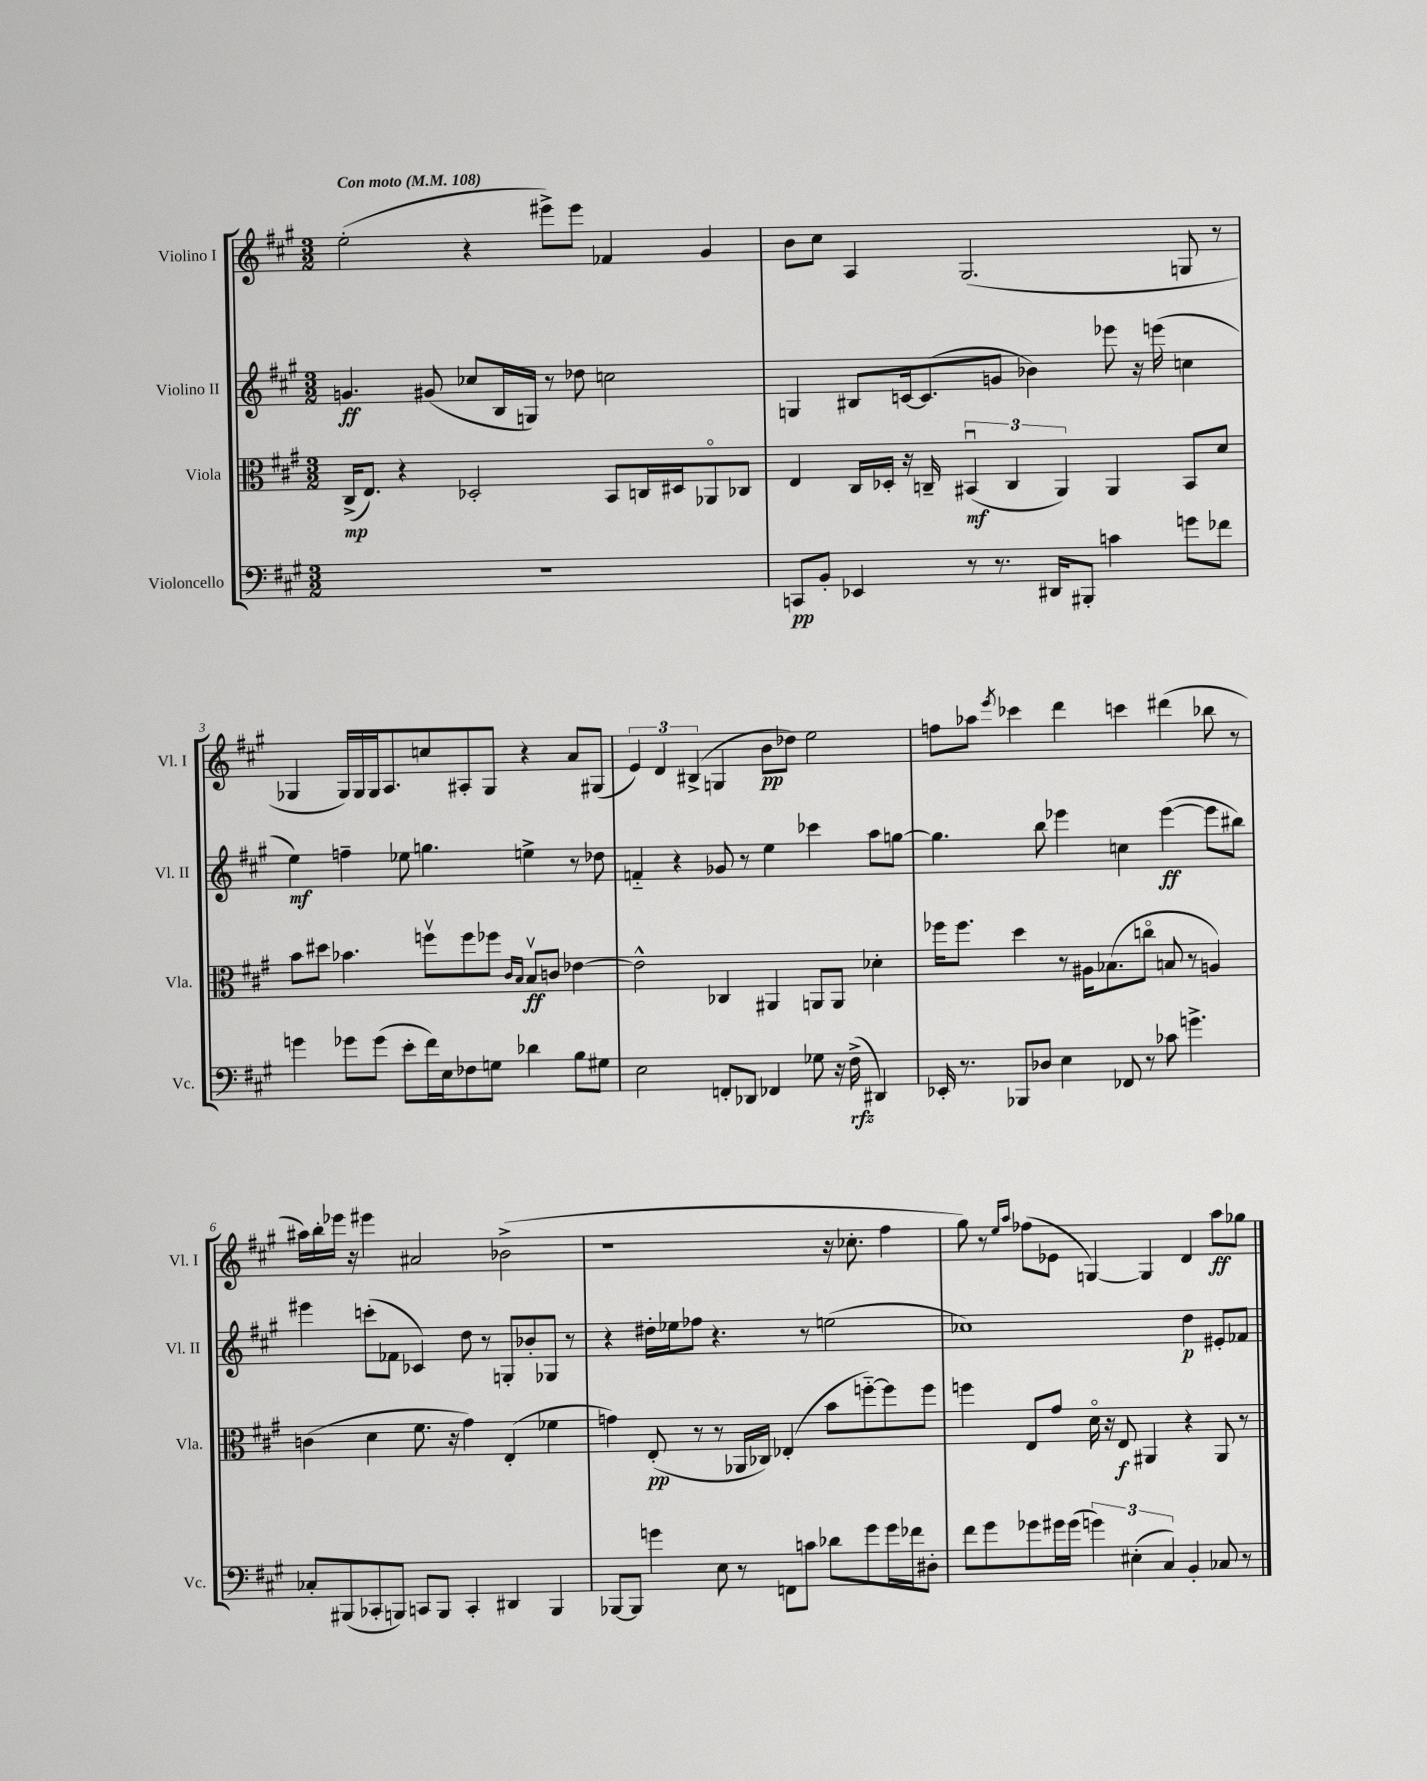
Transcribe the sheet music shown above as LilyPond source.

<<
\new StaffGroup <<
\new Staff = "s0" \with { instrumentName = "Violino I" shortInstrumentName = "Vl. I" } {
    \clef treble \key a \major \numericTimeSignature \time 3/2 \tempo "Con moto" 4 = 108
    e''2-.( r4 eis'''8->) eis'''8 fes'4 gis'4 |
    b'8 cis''8 a4 gis2.( g8 r8 |
    ges4 ges16) ges16 ges16 a8. c''8 ais8-. ges8 r4 a'8 gis8( |
    \tuplet 3/2 { e'4) d'4 bis4->( } g4 b'8\pp des''8) e''2 |
    f''8 aes''8 \acciaccatura { e'''8 } ces'''4 d'''4 c'''4 dis'''4( bes''8 r8 |
    ais''16) b''16-. ees'''16 r16 eis'''4 ais'2 bes'2->( |
    r1 r16 ces''8.-. fis''4 |
    gis''8) r8 \grace { e''16 a''16 } fes''8( ees'8 g4~) g4 d'4 a''8\ff ges''8 \bar "|." |
}
\new Staff = "s1" \with { instrumentName = "Violino II" shortInstrumentName = "Vl. II" } {
    \clef treble \key a \major \numericTimeSignature \time 3/2
    g'4.\ff gis'8( ces''8 b16 g16) r8 des''8 c''2 |
    g4 bis8 c'16~ c'8.( g'8 bes'4) ees'''8 r16 e'''16( c''4 |
    e''4\mf) f''4-- ees''8 g''4. e''4-> r8 des''8 |
    f'4-_ r4 ges'8 r8 e''4 ces'''4 a''8 g''8~ |
    g''4. b''8 ees'''4 c''4 ees'''4~\ff( ees'''8 bis''8) |
    eis'''4 c'''8-.( fes'8 ces'4) d''8 r8 g8-. bes'8-. ges8 r8 |
    r4 dis''16-. ees''16 fes''8 r4. r8 e''2( |
    ces''1) d''4\p eis'8-. fes'8 \bar "|." |
}
\new Staff = "s2" \with { instrumentName = "Viola" shortInstrumentName = "Vla." } {
    \clef alto \key a \major \numericTimeSignature \time 3/2
    cis16->\mp( e8.) r4 des2-. b,8 c16 dis16 aes,8\flageolet ces8 |
    e4 cis16 des16-. r16 c16-- \tuplet 3/2 { bis,4\downbow\mf( c4 a,4) } a,4 bis,8 d'8 |
    b'8 dis''8 bes'4. f''8\upbow f''8 fes''8 \grace { cis'16 b16 } b8\upbow\ff c'8 ees'4~ |
    ees'2-^ ces4 ais,4 a,8 a,8 des'4-. |
    fes''16 fes''8. d''4 r8 ais16 bes8.( c''8\flageolet b8 r8 a4) |
    c'4( d'4 fis'8. r16 gis'4) e4-.( fes'4 |
    g'4) e8-.\pp( r8 r8 aes,16 ces16) ees4-.( b'8 f''8~-_) f''8 f''8 |
    f''4 e8 gis'8 d'16\flageolet r16 e8\f ais,4 r4 ais,8 r8 \bar "|." |
}
\new Staff = "s3" \with { instrumentName = "Violoncello" shortInstrumentName = "Vc." } {
    \clef bass \key a \major \numericTimeSignature \time 3/2
    R1. |
    c,8\pp b,8-. ees,4 r8 r8. dis,16 bis,,8-. c'4 g'8 fes'8 |
    g'4 ges'8 ges'8( e'8-. fis'16) e16 fes8 g8 des'4 b8 gis8 |
    e2 f,8-. des,8 fes,4 ges8 r16 fis16->\rfz( dis,4) |
    ees,16-. r8. bes,,8 des8 e4 fes,8 r8 ces'8 g'4.-> |
    ces8-. bis,,8( ces,8-. b,,8) c,8 b,,8 c,4-. dis,4 b,,4 |
    bes,,8~ bes,,8 g'4 e8 r8 f,8 c'8 des'8 g'8 g'16 fes'16 dis8-. |
    fis'8 gis'8 ges'8 gis'16 gis'16( \tuplet 3/2 { g'4) eis4-.( cis4) } b,4-. ces8 r8 \bar "|." |
}
>>
>>
